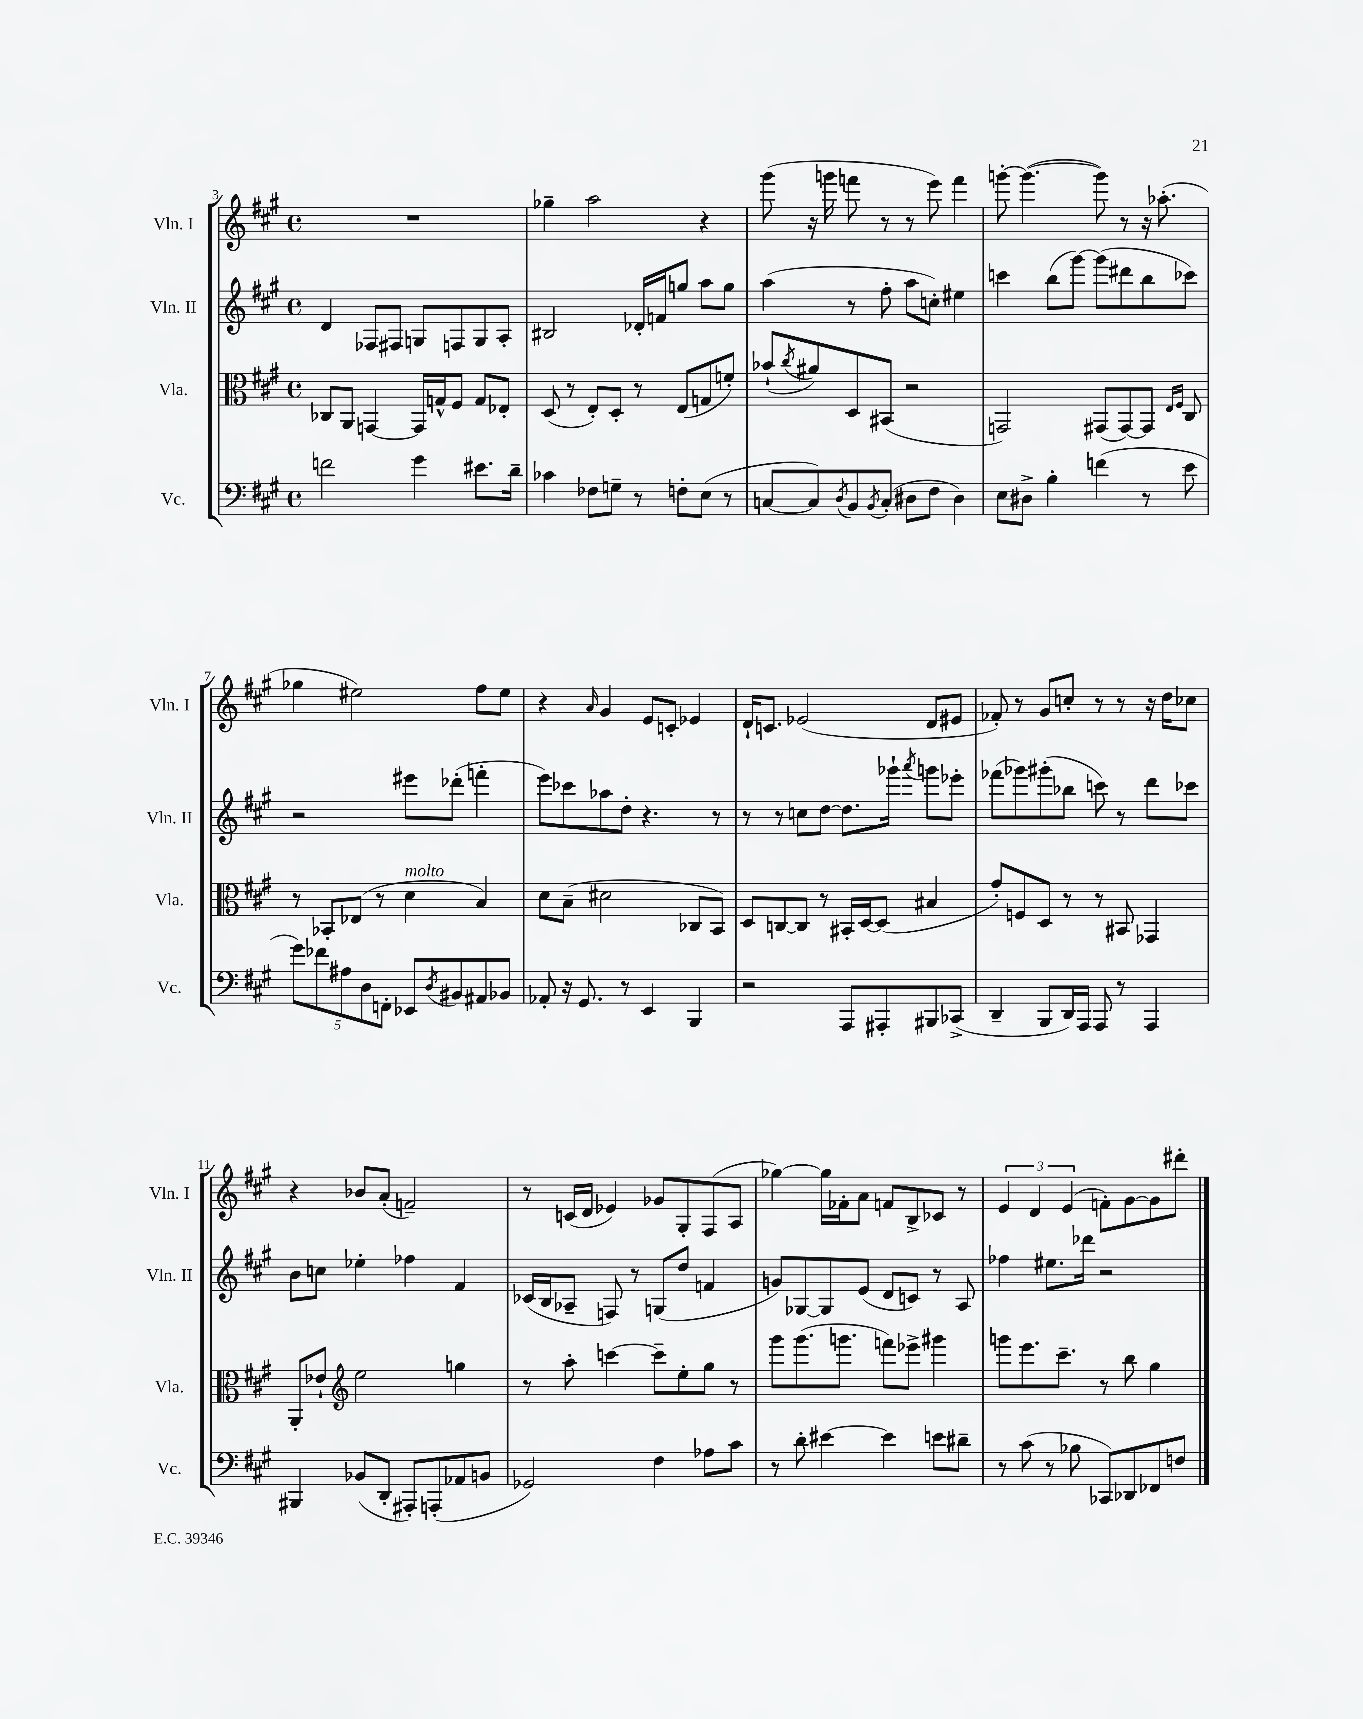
<<
\new StaffGroup <<
\new Staff = "s0" \with { instrumentName = "Vln. I" shortInstrumentName = "Vln. I" } {
    \clef treble \key a \major \defaultTimeSignature \time 4/4
    R1 |
    ges''4-- a''2 r4 |
    gis'''8( r16 g'''16 f'''8 r8 r8 e'''8) f'''4 |
    g'''8~-. g'''4.~( g'''8) r8 r16 aes''8.-.( |
    ges''4 eis''2) fis''8 eis''8 |
    r4 \grace { a'16 } gis'4 e'8 c'8-. ees'4 |
    d'16-! c'8. ees'2( d'8 eis'8 |
    fes'8-.) r8 gis'8 c''8-. r8 r8 r16 d''16 ces''8 |
    r4 bes'8 a'8-.( f'2--) |
    r8 c'16( d'16 ees'4) ges'8 gis8-. fis8( a8 |
    ges''4~) ges''16 fes'16-. a'8 f'8 b8-> ces'8 r8 |
    \tuplet 3/2 { e'4 d'4 e'4( } f'8-.) gis'8~ gis'8 dis'''8-. \bar "|." |
}
\new Staff = "s1" \with { instrumentName = "Vln. II" shortInstrumentName = "Vln. II" } {
    \clef treble \key a \major \defaultTimeSignature \time 4/4
    d'4 fes8 fis8 g8 f8 g8 a8-. |
    bis2 des'16-. f'16 g''8 a''8 g''8 |
    a''4( r8 fis''8-. a''8 c''8-.) eis''4 |
    c'''4 b''8( gis'''8~) gis'''8( dis'''8 b''8 ces'''8) |
    r2 eis'''8 des'''8-.( f'''4-. |
    e'''8) ces'''8 aes''8 d''8-. r4. r8 |
    r8 r8 c''8 d''8~ d''8. ges'''16-! \acciaccatura { a'''8 } g'''8 ees'''8-. |
    fes'''8( ges'''8) gis'''8-.( bes''8 c'''8) r8 d'''8 ces'''8 |
    b'8 c''8 ees''4-. fes''4 fis'4 |
    ces'16( b16 aes8-- f8) r8 g8( d''8 f'4 |
    g'8) ges8~ ges8 e'8( d'8 c'8) r8 a8 |
    fes''4 eis''8. des'''16 r2 \bar "|." |
}
\new Staff = "s2" \with { instrumentName = "Vla." shortInstrumentName = "Vla." } {
    \clef alto \key a \major \defaultTimeSignature \time 4/4
    ces8 a,8 g,4~ g,16 g16-^ fis8 g8 ees8-. |
    d8( r8 e8-.) d8-. r8 e8( g8 f'8-.) |
    bes'8-!( \acciaccatura { cis''8 } ais'8) d8 bis,8( r2 |
    g,2) gis,8( gis,8~) gis,8 \grace { e16 fis16 } cis8 |
    r8 bes,8-. ees8( r8 d'4^\markup { \italic "molto" } b4) |
    d'8 b8--( dis'2 ces8 b,8) |
    d8 c8~ c8 r8 bis,16-. d16~ d8( bis4 |
    gis'8-.) f8 d8 r8 r8 bis,8 ges,4 |
    a,8-. ees'8-! \clef treble e''2 g''4 |
    r8 a''8-. c'''4~ c'''8-- e''8-. gis''8 r8 |
    gis'''8 gis'''8.( g'''8. f'''8) ees'''8-> gis'''4 |
    g'''8 e'''8. cis'''8.-- r8 b''8 gis''4 \bar "|." |
}
\new Staff = "s3" \with { instrumentName = "Vc." shortInstrumentName = "Vc." } {
    \clef bass \key a \major \defaultTimeSignature \time 4/4
    f'2 gis'4 eis'8. d'16-- |
    ces'4 fes8 g8-- r8 f8-. e8( r8 |
    c8~ c8) \acciaccatura { d8 } b,8 \acciaccatura { b,8 } c8-.( dis8 fis8 dis4) |
    e8 dis8-> b4-. f'4( r8 e'8 |
    \tuplet 5/4 { gis'8) fes'8 ais8 d8 f,8-. } ees,8 \acciaccatura { d8 } bis,8 ais,8 bes,8 |
    aes,8-. r16 gis,8. r8 e,4 b,,4 |
    r2 a,,8 ais,,8-. bis,,8 ces,8->( |
    d,4-- b,,8 d,16) a,,16 a,,8 r8 a,,4 |
    bis,,4 bes,8( d,8-. ais,,8-.) a,,8-.( aes,8 b,8 |
    ges,2) fis4 aes8 cis'8 |
    r8 d'8-. eis'4~ eis'4 e'8 dis'8-- |
    r8 cis'8( r8 bes8 ces,8) des,8 fes,8 f8 \bar "|." |
}
>>
>>
\layout { \context { \Score currentBarNumber = #3 } }
